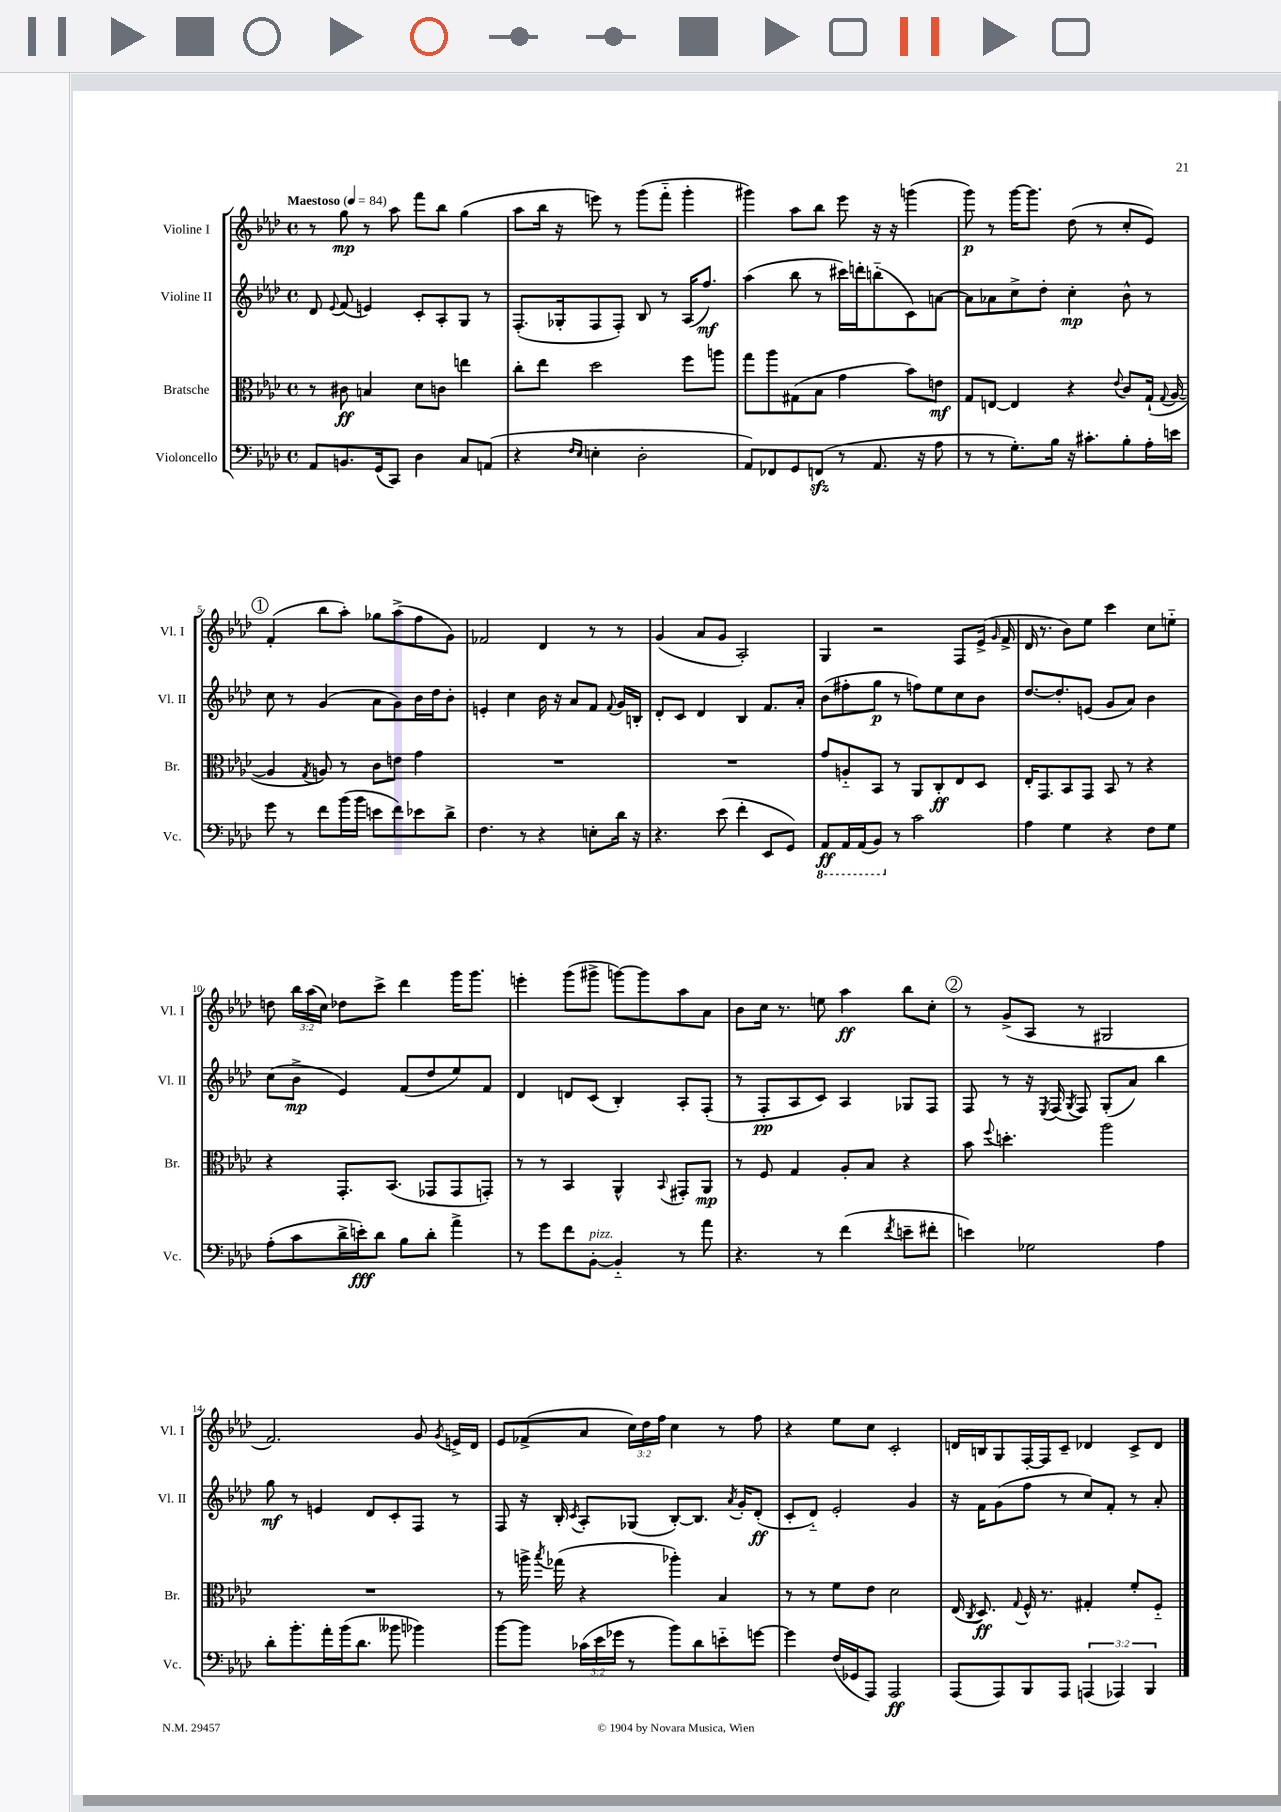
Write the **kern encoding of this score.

**kern	**dynam	**kern	**dynam	**kern	**dynam	**kern	**dynam
*part4	*part4	*part3	*part3	*part2	*part2	*part1	*part1
*staff4	*staff4	*staff3	*staff3	*staff2	*staff2	*staff1	*staff1
*I"Violoncello	*	*I"Bratsche	*	*I"Violine II	*	*I"Violine I	*
*I'Vc.	*	*I'Br.	*	*I'Vl. II	*	*I'Vl. I	*
*clefF4	*	*clefC3	*	*clefG2	*	*clefG2	*
*k[b-e-a-d-]	*	*k[b-e-a-d-]	*	*k[b-e-a-d-]	*	*k[b-e-a-d-]	*
*M4/4	*	*M4/4	*	*M4/4	*	*M4/4	*
*met(c)	*	*met(c)	*	*met(c)	*	*met(c)	*
*MM84	*	*MM84	*	*MM84	*	*MM84	*
=1	=1	=1	=1	=1	=1	=1	=1
!	!	!	!	!	!	!LO:TX:a:B:t=Maestoso	!
8AA-/L	.	8r	.	8d-/	.	8r	.
.	.	.	.	8qqe-/	.	.	.
8.BBn/	.	8c#X\	ff	(8f/	.	8gg\	mp
.	.	4Bn/	.	4en/)	.	8r	.
(16GG/k	.	.	.	.	.	.	.
8CC/J)	.	.	.	.	.	8aa-\	.
4D-\	.	8d-\L	.	8c'/L	.	8fff\L	.
.	.	8cn\J	.	8A-'/	.	8bb-\J	.
8C/L	.	4een\	.	8G/J	.	(4gg\	.
(8AAn/J	.	.	.	8r	.	.	.
=2	=2	=2	=2	=2	=2	=2	=2
4r	.	8cc'\L	.	(8.F'/L	.	8aa-\L	.
.	.	8ee-\J	.	.	.	16bb-\Jk	.
.	.	.	.	16G-X'/k	.	16r	.
16qqF/LL	.	.	.	.	.	.	.
16qqE-/JJ	.	.	.	.	.	.	.
4En'\	.	2dd-\	.	8F/	.	8eeen\)	.
.	.	.	.	8F'/J)	.	8r	.
2D-'\	.	.	.	8B-/	.	(8ggg\L	.
.	.	.	.	8r	.	8fff\J	.
.	.	8ff\L	.	(16A-/KL	.	4ggg'\	.
.	.	.	.	8.ff/J)	mf	.	.
.	.	8aan\J	.	.	.	.	.
=3	=3	=3	=3	=3	=3	=3	=3
8AA-/L)	.	8gg\L	.	(4aa-\	.	4ggg#X\)	.
8FF-X/	.	8aa-\	.	.	.	.	.
8GG/	.	(8G#X\	.	8bb-\	.	8aa-\L	.
(8FFnzz/J	.	8B-\J	.	8r	.	8bb-\J	.
8r	.	4g\	.	16ccc#X\LL)	.	8eee-\	.
.	.	.	.	16dddn'\J	.	.	.
8.AA-/	.	.	.	(8bbn\	.	16r	.
.	.	.	.	.	.	16r	.
.	.	8b-\L)	.	8c\)	.	(4gggn\	.
16r	.	.	.	.	.	.	.
8A-\	.	8en\J	mf	[8an\J	.	.	.
=4	=4	=4	=4	=4	=4	=4	=4
8r	.	8G/L	.	8a\L]	.	8ggg\)	p
8r	.	[8En/J	.	8a-X\	.	8r	.
8.G'\L)	.	4E/]	.	8cc^\	.	[16ggg\KL	.
.	.	.	.	.	.	8.ggg\J]	.
.	.	.	.	8dd-'\J	.	.	.
16B-\Jk	.	.	.	.	.	.	.
16r	.	4r	.	4cc'\	mp	(8dd-\	.
8.c#X'\L	.	.	.	.	.	.	.
.	.	.	.	.	.	8r	.
.	.	8qqe-/	.	.	.	.	.
8B-'\	.	8c/L	.	8b-^^\	.	8cc'/L	.
16A-'\L	.	(16G`/Jk	.	8r	.	8e-/J)	.
.	.	8qqG/	.	.	.	.	.
16en\JJ	.	[16A-/	.	.	.	.	.
!!LO:LB:g=z
!!LO:REH:place=s1:t=1
=5	=5	=5	=5	=5	=5	=5	=5
8g\	.	4A-/]	.	8cc\	.	(4f'/	.
8r	.	.	.	8r	.	.	.
.	.	8qG/	.	.	.	.	.
8f\L	.	8An/)	.	(4g/	.	8bb-\L	.
(16b-\L	.	8r	.	.	.	8aa-'\J)	.
16b-\JJ	.	.	.	.	.	.	.
8en\L	.	8c\L	.	8a-\L	.	8gg-X\L	.
8f\)	.	8en\J	.	8g\)	.	(8aa-^\	.
8e-X\	.	4g\	.	16b-\L	.	8ff\	.
.	.	.	.	16dd-\J	.	.	.
8d-^\J	.	.	.	8b-'\J	.	8g\J)	.
=6	=6	=6	=6	=6	=6	=6	=6
4.F\	.	1r	.	4en'/	.	2f-X/	.
.	.	.	.	4cc\	.	.	.
8r	.	.	.	.	.	.	.
4r	.	.	.	16b-\	.	4d-/	.
.	.	.	.	16r	.	.	.
.	.	.	.	8a-/L	.	.	.
8En'\L	.	.	.	8f/J	.	8r	.
.	.	.	.	8qqf/	.	.	.
16d-\Jk	.	.	.	16g/LL	.	8r	.
16r	.	.	.	16Bn'/JJ	.	.	.
=7	=7	=7	=7	=7	=7	=7	=7
4.r	.	1r	.	8d-'/L	.	(4g/	.
.	.	.	.	8c/J	.	.	.
.	.	.	.	4d-/	.	8a-/L	.
(8e-\	.	.	.	.	.	8g/J	.
4f'\	.	.	.	4B-/	.	2A-'/)	.
8EE-/L	.	.	.	8.f/L	.	.	.
8GG/J)	.	.	.	.	.	.	.
.	.	.	.	16a-'/Jk	.	.	.
=8	=8	=8	=8	=8	=8	=8	=8
*8ba	*	*	*	*	*	*	*
8AAA-/L	ff	8g/L	.	(8b-\L	.	4G/	.
16AAA-/L	.	8An/	.	8ff#X'\	.	.	.
(16AAA-/J	.	.	.	.	.	.	.
8BBB-/J)	.	8BB-/J	.	8gg\J	p	2r	.
*X8ba	*	*	*	*	*	*	*
8r	.	8r	.	8r	.	.	.
2c\	.	8AA-/L	.	8ffn\L)	.	.	.
.	.	8C'/	ff	8ee-\	.	.	.
.	.	8E-/	.	8cc\	.	8F/L	.
.	.	8D-/J	.	8b-\J	.	(16e-^/Jk	.
.	.	.	.	.	.	16qqg/	.
.	.	.	.	.	.	16f^/	.
=9	=9	=9	=9	=9	=9	=9	=9
4A-\	.	16E-'/KL	.	[8.dd-/L	.	16d-/	.
.	.	8.GG/	.	.	.	8.r	.
.	.	.	.	8.dd-'/]	.	.	.
4G\	.	8BB-/	.	.	.	8b-\L)	.
.	.	8GG/J	.	(8en/J	.	8ee-\J	.
4r	.	8BB-/	.	8g/L	.	4ccc\	.
.	.	8r	.	8a-/J)	.	.	.
8F\L	.	4r	.	4b-\	.	8cc\L	.
8G\J	.	.	.	.	.	8een\J	.
!!LO:LB:g=z
=10	=10	=10	=10	=10	=10	=10	=10
(8A-'\L	.	4r	.	(8cc\L	.	8ddn\	.
8c\	.	.	.	8b-^\J	mp	24bb-\LL	.
.	.	.	.	.	.	(24aa-\	.
.	.	.	.	.	.	24cc\JJ)	.
16d-^\L	.	8.GG'/L	.	4e-/)	.	8dd-X\L	.
16en'\J)	fff	.	.	.	.	.	.
8d-\J	.	.	.	.	.	8ccc^\J	.
.	.	(8.BB-/J	.	.	.	.	.
8B-\L	.	.	.	(8f/L	.	4ddd-\	.
8d-'\J	.	8GG-X/L	.	8dd-/	.	.	.
4a-^\	.	8GG-/	.	8ee-/)	.	16ggg\KL	.
.	.	.	.	.	.	8.ggg\J	.
.	.	8GGn'/J)	.	8f/J	.	.	.
=11	=11	=11	=11	=11	=11	=11	=11
8r	.	8r	.	4d-/	.	4eeen'\	.
8g\L	.	8r	.	.	.	.	.
8f\	.	4BB-/	.	8dn/L	.	(8ggg\L	.
!LO:TX:a:i:t=pizz.	!	!	!	!	!	!	!
[8BB-'\J	.	.	.	(8c/J	.	8ggg#X^\J	.
4BB-/]	.	4AA-^^/	.	4B-'/)	.	[8gggn\L)	.
.	.	.	.	.	.	8ggg\]	.
.	.	8qqBB-/	.	.	.	.	.
8r	.	8GG#X'/L	.	8A-'/L	.	8aa-\	.
8a-\	.	8AA-/J	mp	(8F'/J	.	8a-\J	.
=12	=12	=12	=12	=12	=12	=12	=12
4.r	.	8r	.	8r	.	8b-\L	.
.	.	8F/	.	8F'/L	pp	16cc\Jk	.
.	.	.	.	.	.	8.r	.
.	.	4G/	.	8A-/	.	.	.
8r	.	.	.	8c/J)	.	8een\	.
(4f\	.	8A-'/L	.	4A-/	.	4aa-\	ff
.	.	8B-/J	.	.	.	.	.
8qf/	.	.	.	.	.	.	.
8en~\L	.	4r	.	8G-X/L	.	8bb-\L	.
8f#X'\J	.	.	.	8F/J	.	8cc'\J	.
!!LO:REH:place=s1:t=2
=13	=13	=13	=13	=13	=13	=13	=13
4en\)	.	8b-\	.	8F/	.	8r	.
.	.	8qqff/	.	.	.	.	.
.	.	4.ddn'\	.	8r	.	(8g^/L	.
2G-X\	.	.	.	16r	.	8A-/J	.
.	.	.	.	8qE-/	.	.	.
.	.	.	.	(16F/	.	.	.
.	.	.	.	8qG/	.	.	.
.	.	.	.	8F/)	.	8r	.
.	.	2aa-\	.	(8G'/L	.	2G#X/	.
.	.	.	.	8a-/J)	.	.	.
4A-\	.	.	.	4bb-\	.	.	.
!!LO:LB:g=z
=14	=14	=14	=14	=14	=14	=14	=14
8d-'\L	.	1r	.	8gg\	mf	2.f/)	.
8.b-'\	.	.	.	8r	.	.	.
.	.	.	.	4en/	.	.	.
16a-'\L	.	.	.	.	.	.	.
(16b-\J	.	.	.	.	.	.	.
8.d-\J	.	.	.	.	.	.	.
.	.	.	.	8d-/L	.	.	.
8b--X\	.	.	.	8c'/	.	.	.
4b-X\)	.	.	.	8F/J	.	8g/	.
.	.	.	.	.	.	8qg/	.
.	.	.	.	8r	.	16en^/LL	.
.	.	.	.	.	.	16d-/JJ	.
=15	=15	=15	=15	=15	=15	=15	=15
[8b-\L	.	8r	.	8F/	.	8e-/L	.
8b-\J]	.	16aan^\	.	16r	.	(8f-X^/	.
.	.	8qbb-/	.	.	.	.	.
.	.	(16gg-X\	.	16B-'/	.	.	.
.	.	.	.	8qc/	.	.	.
(24c-X\LL	.	4r	.	8A-'/L	.	8a-/J	.
24e-\	.	.	.	.	.	.	.
24g-X\JJ	.	.	.	.	.	.	.
8r	.	.	.	(8G-X/J	.	24cc\LL)	.
.	.	.	.	.	.	24dd-\	.
.	.	.	.	.	.	24ff\JJ	.
8b-\L)	.	4aa-X'\)	.	[8B-'/L)	.	4cc\	.
8d-\	.	.	.	8.B-/J]	.	.	.
8en\	.	4B-/	.	.	.	8r	.
.	.	.	.	8qa-/	.	.	.
.	.	.	.	16g'/KL	.	.	.
[8gn\J	.	.	.	(8d-'/J	ff	8ff\	.
=16	=16	=16	=16	=16	=16	=16	=16
4g\]	.	8r	.	8c'/L	.	4r	.
.	.	8r	.	8d-/J)	.	.	.
(16F/LL	.	8f\L	.	2e-'/	.	8ee-\L	.
16GG-X/J	.	.	.	.	.	.	.
8AAA-/J)	.	8e-\J	.	.	.	8cc\J	.
2AAA-/	ff	2d-\	.	.	.	2c'/	.
.	.	.	.	4g/	.	.	.
=17	=17	=17	=17	=17	=17	=17	=17
(8AAA-/L	.	(16E-/	.	16r	.	16dn/LL	.
.	.	8qC/	.	.	.	.	.
.	.	8.D-/)	ff	16f\KL	.	16Bn/J	.
8AAA-/)	.	.	.	(8g\	.	8G/	.
.	.	8qqG/	.	.	.	.	.
8BBB-/	.	16F^^/	.	8ff\J	.	[16F'/L	.
.	.	8.r	.	.	.	16F/J]	.
8AAA-/J	.	.	.	8r	.	8c~/J	.
(6AAAn/	.	4G#X'/	.	8cc/L)	.	4d-X/	.
.	.	.	.	8f'/J	.	.	.
6AAA-X/)	.	.	.	.	.	.	.
.	.	8f'/L	.	8r	.	8c^/L	.
6BBB-/	.	.	.	.	.	.	.
.	.	8F/J	.	8a-'/	.	8d-/J	.
==	==	==	==	==	==	==	==
*-	*-	*-	*-	*-	*-	*-	*-
